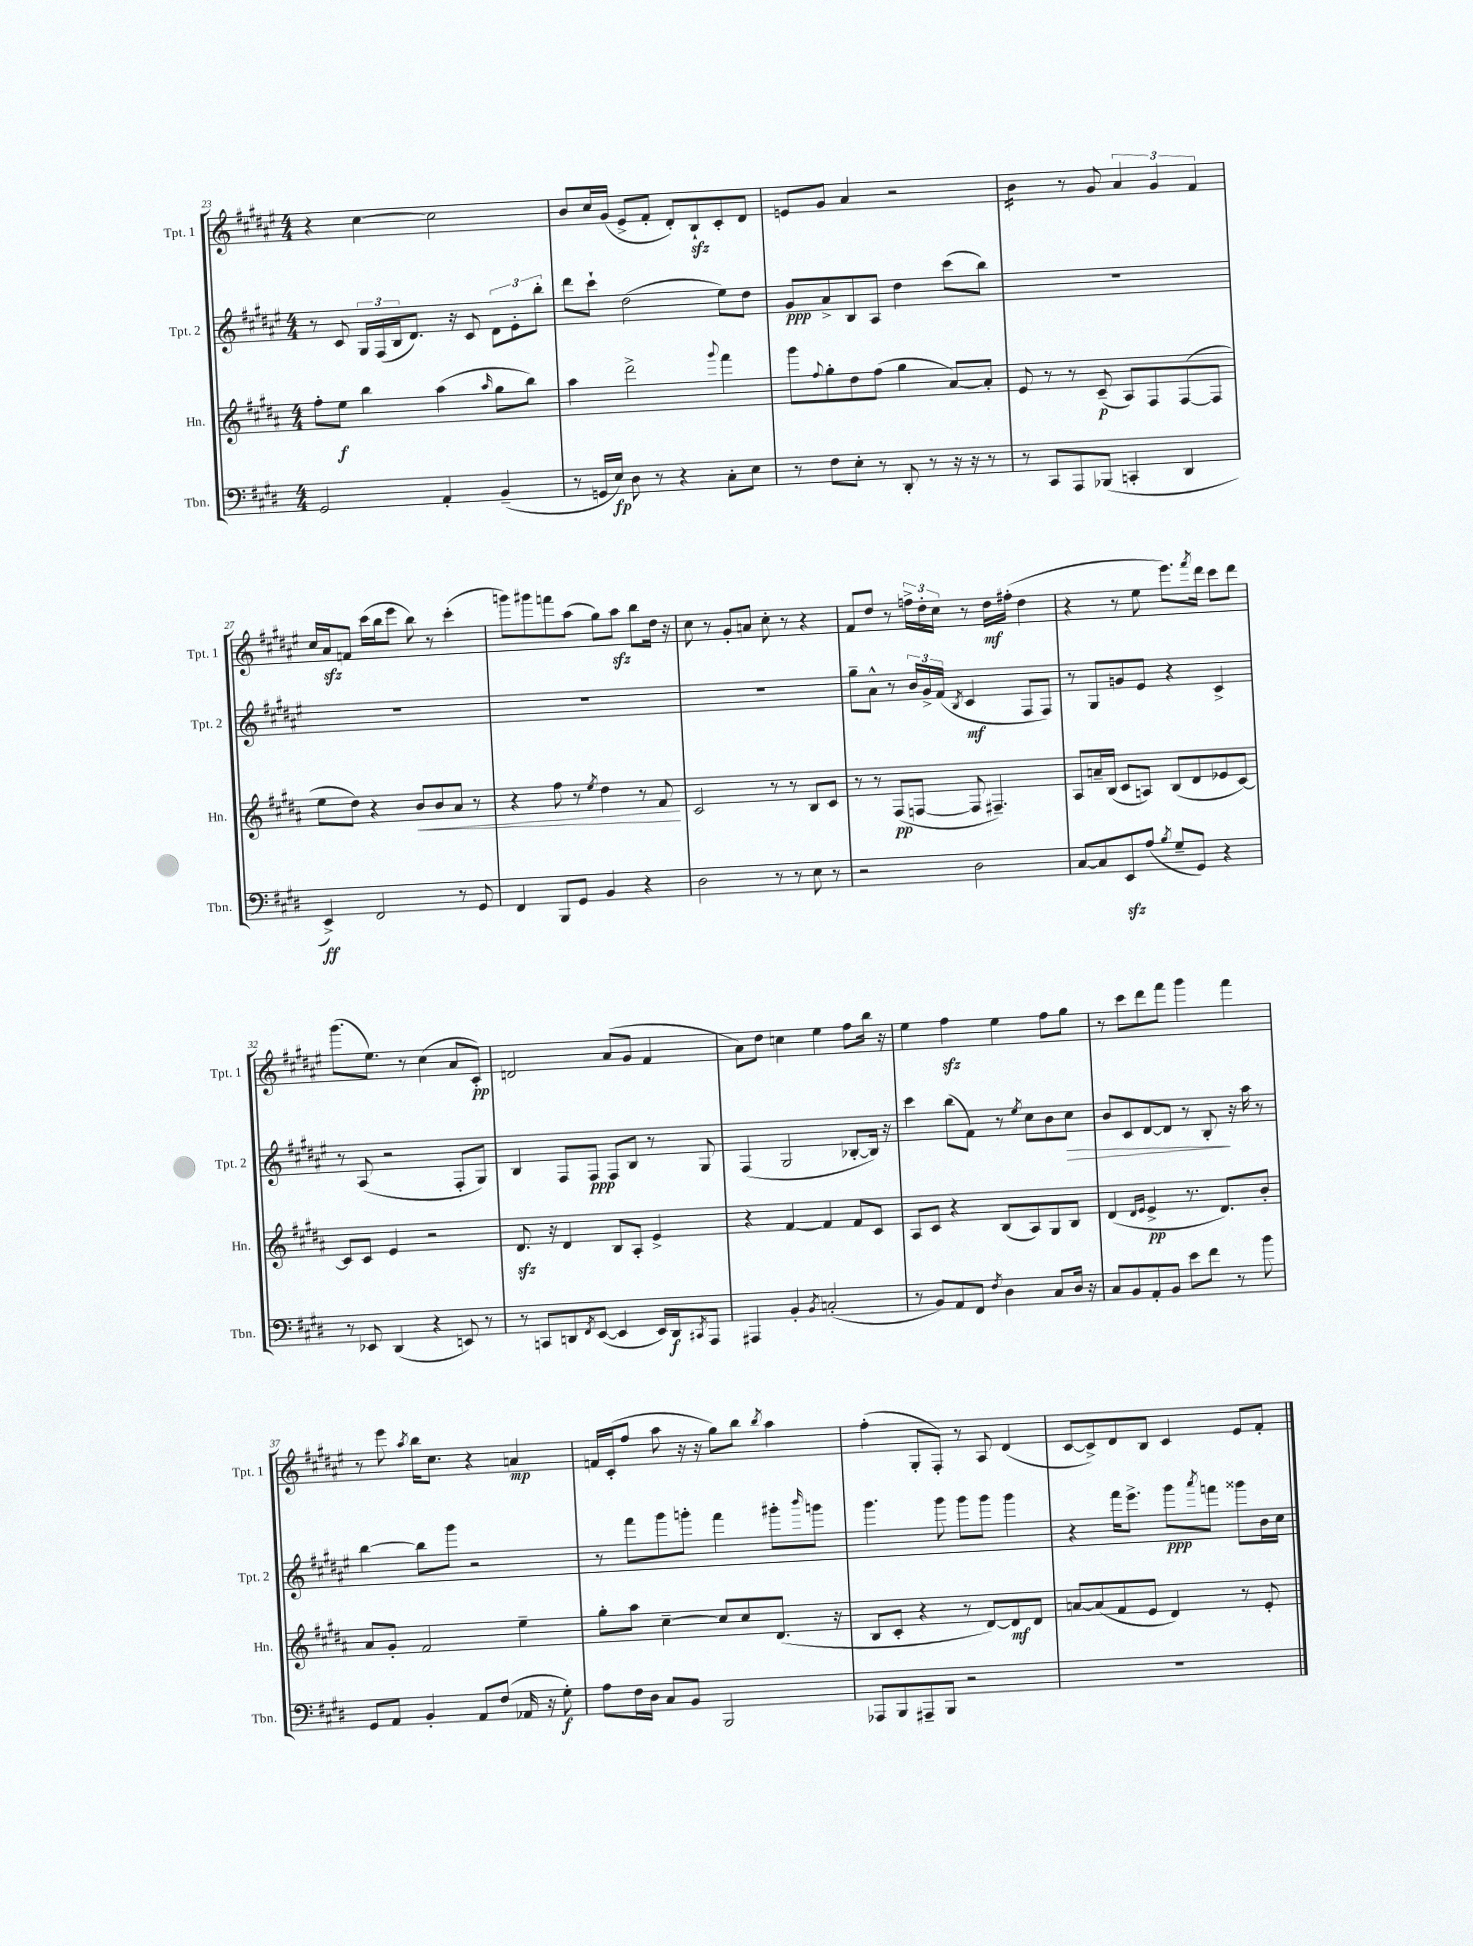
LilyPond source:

<<
\new StaffGroup <<
\new Staff = "s0" \with { instrumentName = "Tpt. 1" shortInstrumentName = "Tpt. 1" } {
    \clef treble \key fis \major \numericTimeSignature \time 4/4
    r4 cis''4~ cis''2 |
    b'8 cis''16 gis'16( eis'8-> fis'8-. dis'8-.) b8-!\sfz cis'8-. dis'8 |
    e'8 gis'8 ais'4 r2 |
    b'4:16 r8 gis'8 \tuplet 3/2 { ais'4 gis'4 fis'4 } |
    cis''16 ais'16\sfz f'8 cis'''16( b''16 eis'''8 b''8) r8 cis'''4-.( |
    g'''8) gis'''8 f'''8 ais''8( gis''8) ais''8\sfz b''8 dis''16 r16 |
    cis''8 r8 gis'8-. a'8 cis''8-. r8 r4 |
    fis'8 dis''8 r8 \tuplet 3/2 { f''16-> dis''16-. cis''16 } r8 dis''16\mf fis''16-.( dis''4 |
    r4 r8 eis''8 eis'''8.) \acciaccatura { fis'''8 } dis'''16 cis'''8 dis'''8 |
    gis'''8.( eis''8.) r8 cis''4( ais'8 cis'8-.\pp) |
    d'2 ais'8( gis'8 fis'4 |
    ais'8) dis''8 c''4 eis''4 fis''8 b''16 r16 |
    eis''4 fis''4\sfz eis''4 fis''8 gis''8 |
    r8 cis'''8 dis'''8 fis'''8 gis'''4 fis'''4 |
    r8 eis'''8 \acciaccatura { ais''8 } b''16 cis''8. r4 a'4\mp |
    f'16 cis'16-.( fis''8 ais''8 r16 r16 gis''8) b''8 \acciaccatura { b''8 } ais''4 |
    fis''4-.( gis8-. fis8-.) r8 ais8 dis'4( |
    cis'8~ cis'8->) dis'8 b8 cis'4 eis'8 fis'8-. \bar "|." |
}
\new Staff = "s1" \with { instrumentName = "Tpt. 2" shortInstrumentName = "Tpt. 2" } {
    \clef treble \key fis \major \numericTimeSignature \time 4/4
    r8 cis'8 \tuplet 3/2 { gis16 fis16( b16 } dis'8.) r16 cis'8 \tuplet 3/2 { dis'8 eis'8-. b''8-. } |
    dis'''8 cis'''8-! dis''2( eis''8) dis''8 |
    gis'8\ppp ais'8-> b8 ais8 dis''4 cis'''8( b''8) |
    R1 |
    R1 |
    R1 |
    R1 |
    gis''8-- ais'8-^ r8 \tuplet 3/2 { b'16 gis'16-> fis'16( } \acciaccatura { b8 } cis'4\mf fis8 fis8) |
    r8 gis8 g'8 eis'8 r4 cis'4-> |
    r8 ais8( r2 fis8-. gis8) |
    b4 fis8 fis8\ppp fis8 b8 r8 gis8 |
    fis4( gis2 bes8~-. bes16) r16 |
    cis'''4 b''8( fis'8) r8 \acciaccatura { eis''8 } cis''8 b'8 cis''8\> |
    b'8 cis'8 dis'8~ dis'8 r8 b8-.\! r16 ais''16 r8 |
    b''4~ b''8 gis'''8 r2 |
    r8 fis'''8 gis'''8 g'''8-. fis'''4 gis'''8-. \grace { b'''16 } g'''8 |
    gis'''4. gis'''8 gis'''8 gis'''8 gis'''4 |
    r4 fis'''16 eis'''8.-> gis'''8\ppp \acciaccatura { ais'''8 } f'''8 gisis'''8 b'16 cis''16 \bar "|." |
}
\new Staff = "s2" \with { instrumentName = "Hn." shortInstrumentName = "Hn." } {
    \clef treble \key b \major \numericTimeSignature \time 4/4
    fis''8-. e''8\f b''4 ais''4( \grace { ais''16 } gis''8 b''8) |
    ais''4 dis'''2-> \appoggiatura { gis'''8 } fis'''4 |
    gis'''8 \appoggiatura { fis''8 } gis''8-. dis''8 fis''8( gis''4 ais'8~) ais'8-. |
    e'8 r8 r8 cis'8--\p( ais8) fis8 fis8~( fis8 |
    e''8 dis''8) r4 b'8\< b'8 ais'8 r8 |
    r4 fis''8 r8 \acciaccatura { e''8 } dis''4 r8 fis'8\! |
    cis'2 r8 r8 b8 cis'8 |
    r8 r8 fis8\pp( f8~ f8 fis4.--) |
    ais8 a'16-- b16( cis'8 a8) b8( dis'8 ees'8 cis'8~) |
    cis'8 cis'8 e'4 r2 |
    dis'8.\sfz r16 dis'4 b8 ais8-. e'4-> |
    r4 fis'4~ fis'4 fis'8 cis'8 |
    ais8 cis'8 r4 b8( ais8) gis8 b8 |
    dis'4( \grace { dis'16 e'16 } e'4->\pp r8. dis'8.) b'8-. |
    ais'8 gis'8-. fis'2 e''4-- |
    gis''8-. ais''8 cis''4~-- cis''8 cis''8 dis'8.( r16 |
    b8 cis'8-. r4 r8 dis'8~) dis'8\mf dis'8 |
    a'8~ a'8( fis'8 e'8 dis'4) r8 e'8-. \bar "|." |
}
\new Staff = "s3" \with { instrumentName = "Tbn." shortInstrumentName = "Tbn." } {
    \clef bass \key e \major \numericTimeSignature \time 4/4
    gis,2 a,4-. b,4--( |
    r8 g,16 e16\fp) dis8 r8 r4 cis8-. e8 |
    r8 fis8 e8-. r8 dis,8-. r8 r16 r16 r8 |
    r8 cis,8 a,,8 bes,,8( c,4-. dis,4 |
    e,4->\ff) fis,2 r8 gis,8 |
    fis,4 b,,8 gis,8 b,4 r4 |
    dis2 r8 r8 e8 r8 |
    r2 dis2 |
    cis8~ cis8 e,8\sfz a8( \acciaccatura { b8 } gis8-- gis,8) r4 |
    r8 ees,8 dis,4( r4 e,8) r8 |
    r8 c,8 d,8 \acciaccatura { fis,8 } e,8~( e,4 e,16) d,16\f \acciaccatura { cis,8 } a,,8 |
    ais,,4 b,4-. \acciaccatura { b,8 } c2-.( |
    r8 b,8) a,8 fis,8 \acciaccatura { fis8 } dis4 cis8 dis16 r16 |
    cis8 b,8 a,8-. b,8 e'8 fis'8 r8 b'8 |
    gis,8 a,8 b,4-. a,8 fis8( aes,16 r16 gis8-.\f) |
    a8 fis16 dis16 cis8 b,8 b,,2 |
    aes,,8 b,,8 ais,,8-- b,,8 r2 |
    R1 \bar "|." |
}
>>
>>
\layout { \context { \Score currentBarNumber = #23 } }
